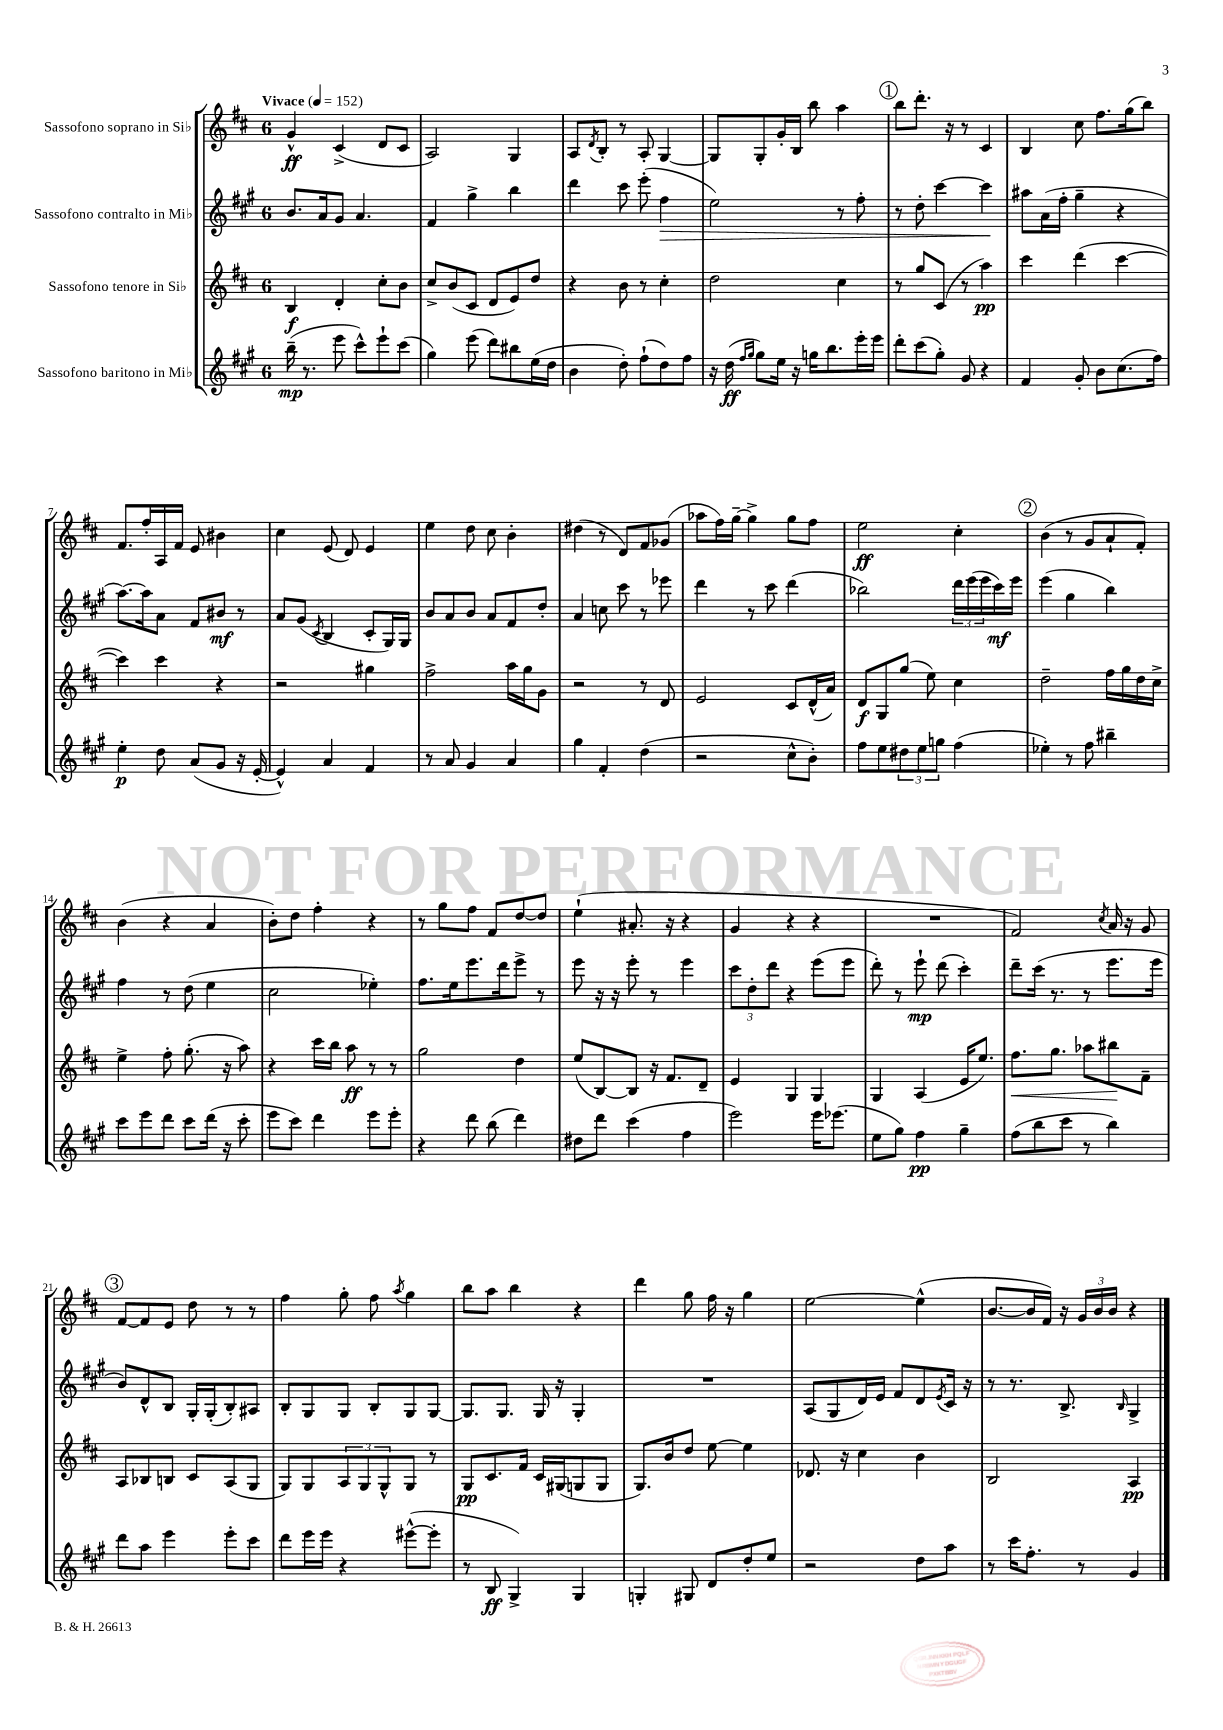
<<
\new StaffGroup <<
\new Staff = "s0" \with { instrumentName = "Sassofono soprano in Sib" } {
    \clef treble \key d \major \once \override Staff.TimeSignature.style = #'single-digit \time 6/8 \tempo "Vivace" 4 = 152
    g'4-^\ff cis'4->( d'8 cis'8 |
    a2) g4 |
    a8 \acciaccatura { d'8 } b8-. r8 a8-. g4~ |
    g8 g8-. g'16-. b16 b''8 a''4 |
    \mark \markup { \circle "1" } b''8 d'''8.-. r16 r8 cis'4 |
    b4 cis''8 fis''8. g''16( b''8) |
    fis'8. fis''16-. a16 fis'16 e'8 bis'4 |
    cis''4 e'8( d'8) e'4 |
    e''4 d''8 cis''8 b'4-. |
    dis''4( r8 d'8) fis'8 ges'8( |
    aes''8 fis''16) g''16~-- g''4-> g''8 fis''8 |
    e''2\ff cis''4-. |
    \mark \markup { \circle "2" } b'4( r8 g'8 a'8-! fis'8-.) |
    b'4( r4 a'4 |
    b'8-.) d''8 fis''4-. r4 |
    r8 g''8 fis''8 fis'8 d''8~ d''8 |
    e''4-!( ais'8.-. r16 r4 |
    g'4 r4 r4 |
    R2. |
    fis'2) \acciaccatura { cis''8 } a'16 r16 g'8 |
    \mark \markup { \circle "3" } fis'8~ fis'8 e'8 d''8 r8 r8 |
    fis''4 g''8-. fis''8 \acciaccatura { a''8 } g''4 |
    b''8 a''8 b''4 r4 |
    d'''4 g''8 fis''16 r16 g''4 |
    e''2~ e''4-^( |
    b'8.~ b'16 fis'16) r16 \tuplet 3/2 { g'16 b'16 b'16 } r4 \bar "|." |
}
\new Staff = "s1" \with { instrumentName = "Sassofono contralto in Mib" } {
    \clef treble \key a \major \once \override Staff.TimeSignature.style = #'single-digit \time 6/8
    b'8. a'16 gis'8 a'4. |
    fis'4 gis''4-> b''4 |
    d'''4 cis'''8 e'''8-.( fis''4\> |
    e''2) r8 fis''8-. |
    \mark \markup { \circle "1" } r8 d''8-. cis'''4~ cis'''4\! |
    ais''8 a'16( fis''16-. gis''4-- r4 |
    a''8.~) a''16 a'8 fis'8 bis'8\mf r8 |
    a'8 gis'8( \acciaccatura { cis'8 } b4 cis'8-. gis16) gis16 |
    b'8 a'8 b'8 a'8 fis'8 d''8-. |
    a'4 c''8 cis'''8 r8 ees'''8 |
    d'''4 r8 cis'''8 d'''4( |
    bes''2) \tuplet 3/2 { d'''16 e'''16( e'''16 } cis'''16\mf) e'''16 |
    \mark \markup { \circle "2" } e'''4( gis''4 b''4) |
    fis''4 r8 d''8( e''4 |
    cis''2 ees''4-.) |
    fis''8. e''16 e'''8. d'''16 e'''8-> r8 |
    e'''8 r16 r16 e'''8-. r8 e'''4 |
    \tuplet 3/2 { cis'''8 d''8-. d'''8 } r4 e'''8( e'''8 |
    d'''8-.) r8 e'''8-!\mp d'''8( cis'''4-.) |
    d'''8-- cis'''16( r8. r8 e'''8. e'''16 |
    \mark \markup { \circle "3" } b'8) d'8-^ b8 gis16-. gis16-.( b8-.) ais8 |
    b8-. gis8 gis8 b8-. gis8 gis8~ |
    gis8. gis8. gis16 r16 gis4-. |
    R2. |
    a8( gis8 d'16) e'16 fis'8 d'8 \acciaccatura { e'8 } cis'16 r16 |
    r8 r8. b8.-> \grace { b16 } gis4-> \bar "|." |
}
\new Staff = "s2" \with { instrumentName = "Sassofono tenore in Sib" } {
    \clef treble \key d \major \once \override Staff.TimeSignature.style = #'single-digit \time 6/8
    b4\f d'4-. cis''8-. b'8 |
    cis''8-> b'8( cis'8 d'8 e'8) d''8 |
    r4 b'8 r8 cis''4-. |
    d''2 cis''4 |
    \mark \markup { \circle "1" } r8 g''8 cis'8( r8 a''4\pp) |
    cis'''4 d'''4( cis'''4~ |
    cis'''4) cis'''4 r4 |
    r2 gis''4 |
    fis''2-> a''16 g''16 g'8 |
    r2 r8 d'8 |
    e'2 cis'8 d'16-^( a'16) |
    d'8\f g8 g''8( e''8) cis''4 |
    \mark \markup { \circle "2" } d''2-- fis''16 g''16 d''16 cis''16-> |
    e''4-> fis''8-. g''8.-.( r16 a''8) |
    r4 cis'''16 b''16 a''8\ff r8 r8 |
    g''2 d''4 |
    e''8( b8~) b8 r16 fis'8. d'8-- |
    e'4 g4 g4 |
    g4 a4( e'16 e''8.) |
    fis''8.\< g''8. aes''8 bis''8\! fis'8-- |
    \mark \markup { \circle "3" } a8 bes8 b8 cis'8 a8( g8 |
    g8) g8 \tuplet 3/2 { a8 g8 g8-^ } g8 r8 |
    g8\pp cis'8. fis'16 cis'16 gis16( g8 g8 |
    g8.) b'16 d''8 e''8~ e''4 |
    des'8. r16 cis''4 b'4 |
    b2 a4\pp \bar "|." |
}
\new Staff = "s3" \with { instrumentName = "Sassofono baritono in Mib" } {
    \clef treble \key a \major \once \override Staff.TimeSignature.style = #'single-digit \time 6/8
    b''16--\mp( r8. e'''8 cis'''8-^) e'''8-! cis'''8( |
    gis''4) e'''8( d'''8) bis''8 e''16( d''16 |
    b'4 d''8-.) fis''8-!( d''8) fis''8 |
    r16 d''16\ff( \grace { fis''16 gis''16 } gis''8) e''16 r16 g''16 b''8. e'''16-. e'''16 |
    \mark \markup { \circle "1" } d'''8-. cis'''8( gis''8-.) gis'8 r4 |
    fis'4 gis'8-. b'8 cis''8.( fis''16) |
    e''4-.\p d''8 a'8( gis'8 r16 e'16~-. |
    e'4-^) a'4 fis'4 |
    r8 a'8 gis'4 a'4 |
    gis''4 fis'4-. d''4( |
    r2 cis''8-^ b'8-.) |
    fis''8 e''8 \tuplet 3/2 { dis''8 e''8 g''8 } fis''4( |
    \mark \markup { \circle "2" } ees''4-.) r8 fis''8 bis''4-- |
    cis'''8 e'''8 d'''8 cis'''8 d'''16( r16 cis'''8-. |
    e'''8 cis'''8) d'''4 e'''8 e'''8-. |
    r4 d'''8 b''8( d'''4) |
    dis''8 d'''8 cis'''4( fis''4 |
    e'''2) e'''16 ees'''8.( |
    e''8 gis''8) fis''4\pp gis''4-- |
    fis''8( b''8 cis'''8 r8 b''4) |
    \mark \markup { \circle "3" } d'''8 a''8 e'''4 e'''8-. cis'''8 |
    d'''8 e'''16 e'''16 r4 eis'''8~-^( eis'''8-. |
    r8 b8\ff gis4->) gis4 |
    g4-. gis8 d'8 d''8-. e''8 |
    r2 d''8 a''8 |
    r8 cis'''16 fis''8.-. r8 gis'4 \bar "|." |
}
>>
>>
